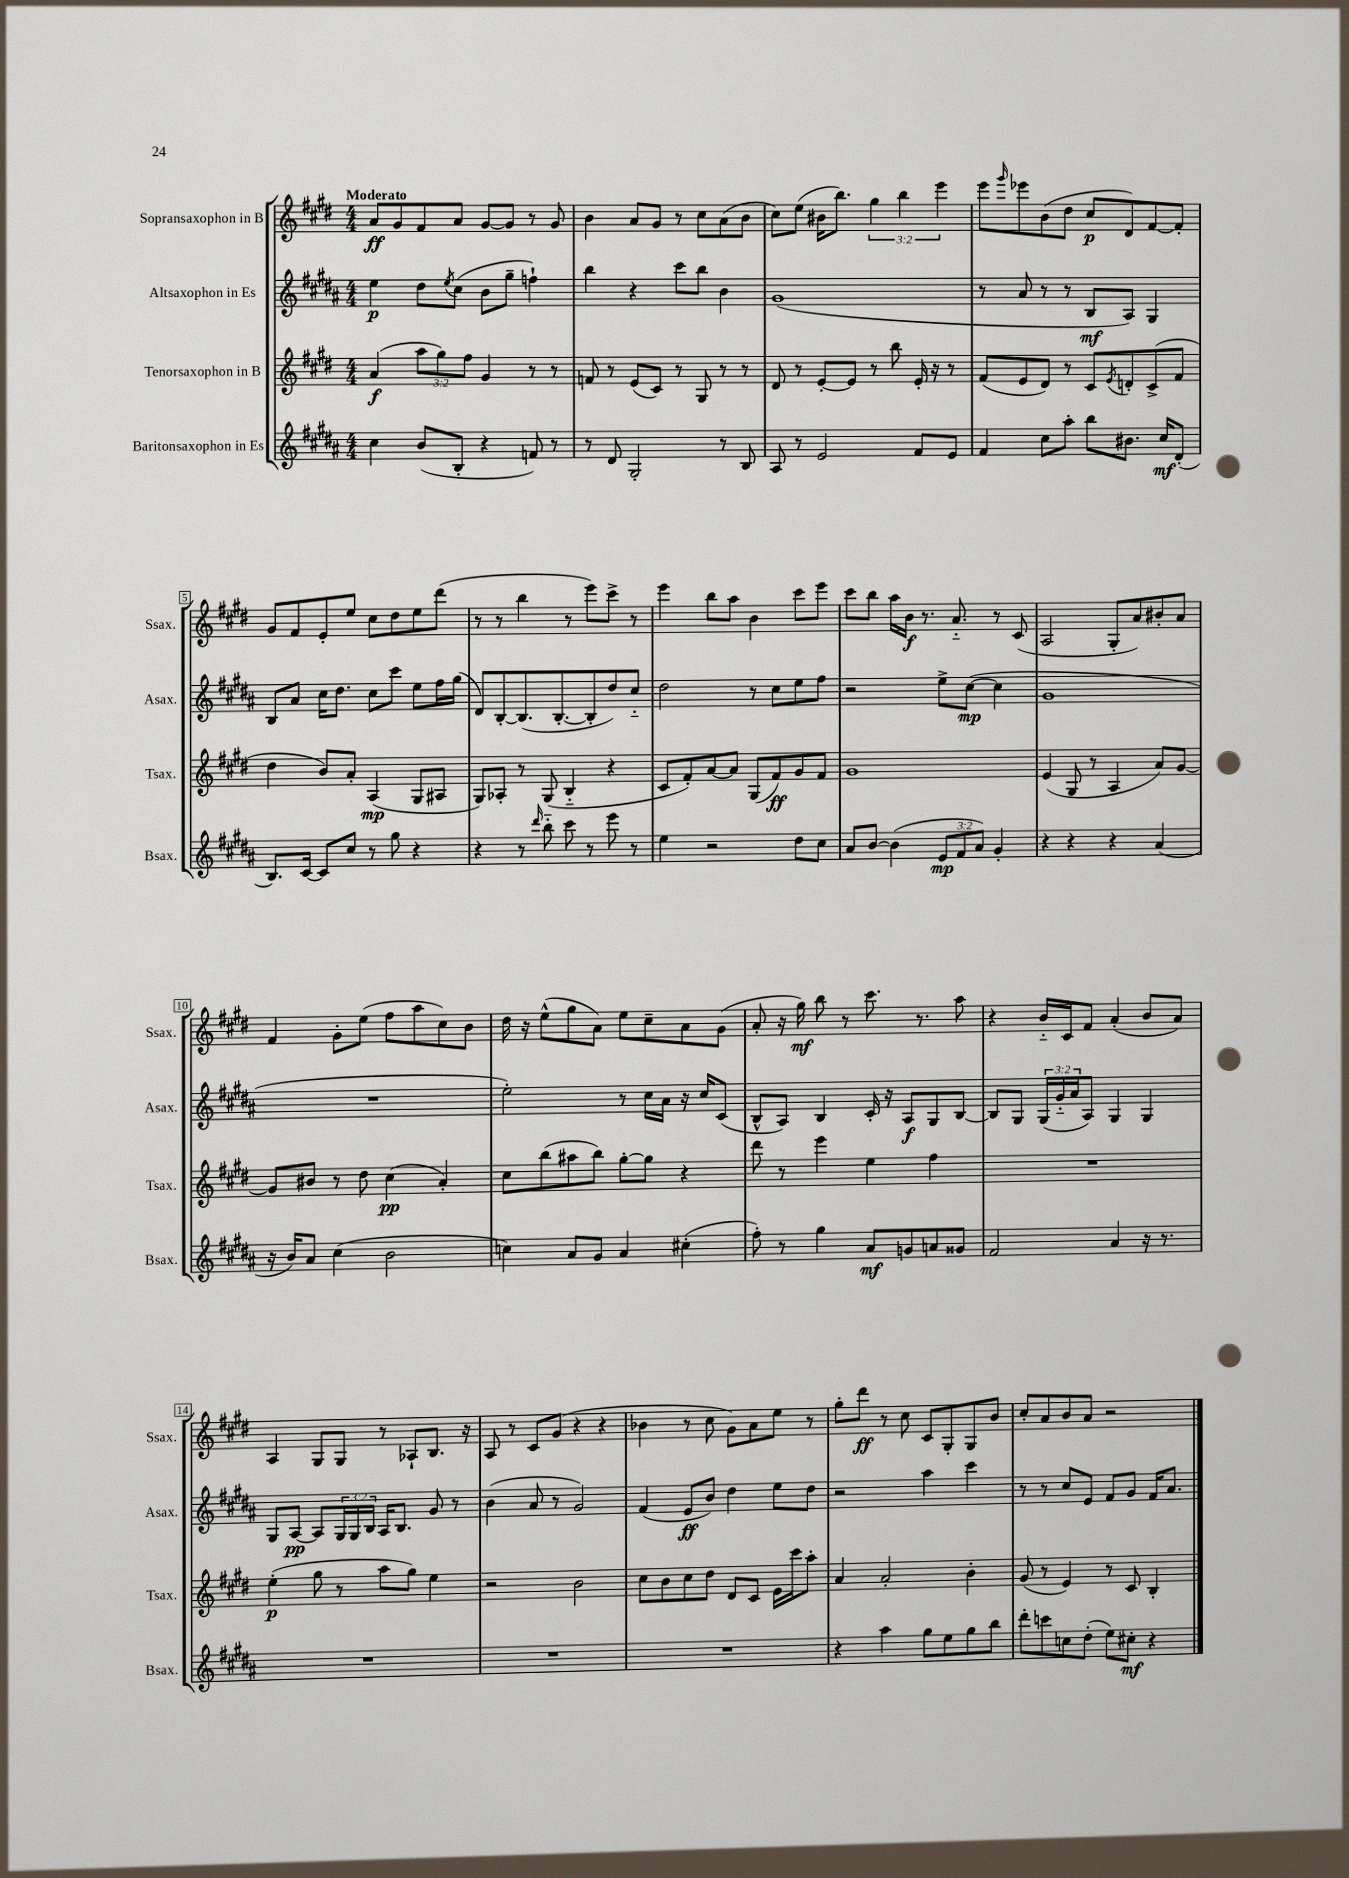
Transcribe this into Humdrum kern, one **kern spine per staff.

**kern	**dynam	**kern	**dynam	**kern	**dynam	**kern	**dynam
*part4	*part4	*part3	*part3	*part2	*part2	*part1	*part1
*staff4	*staff4	*staff3	*staff3	*staff2	*staff2	*staff1	*staff1
*I"Baritonsaxophon in Es	*	*I"Tenorsaxophon in B	*	*I"Altsaxophon in Es	*	*I"Sopransaxophon in B	*
*I'Bsax.	*	*I'Tsax.	*	*I'Asax.	*	*I'Ssax.	*
*clefG2	*	*clefG2	*	*clefG2	*	*clefG2	*
*k[f#c#g#d#a#]	*	*k[f#c#g#d#]	*	*k[f#c#g#d#a#]	*	*k[f#c#g#d#]	*
*M4/4	*	*M4/4	*	*M4/4	*	*M4/4	*
=1	=1	=1	=1	=1	=1	=1	=1
!	!	!	!	!	!	!LO:TX:a:B:t=Moderato	!
4cc#\	.	(4a/	f	4ee\	p	8a/L	ff
.	.	.	.	.	.	8g#/	.
(8b/L	.	12aa\L	.	8dd#\L	.	8f#/	.
.	.	12gg#\)	.	.	.	.	.
.	.	.	.	8qee/	.	.	.
8B'/J	.	.	.	(8cc#\J	.	8a/J	.
.	.	12ff#\J	.	.	.	.	.
4r	.	4g#/	.	8b\L	.	[8g#/L	.
.	.	.	.	8gg#~\J	.	8g#/J]	.
8fn/)	.	8r	.	4ffn`\)	.	8r	.
8r	.	8r	.	.	.	8g#/	.
=2	=2	=2	=2	=2	=2	=2	=2
8r	.	8fn/	.	4bb\	.	4b\	.
8d#/	.	8r	.	.	.	.	.
2G#'/	.	(8e/L	.	4r	.	8a/L	.
.	.	8c#/J)	.	.	.	8g#/J	.
.	.	8r	.	8ccc#\L	.	8r	.
.	.	8G#/	.	8bb\J	.	8cc#\L	.
8r	.	8r	.	4b\	.	(8a\	.
8B/	.	8r	.	.	.	8b\J	.
=3	=3	=3	=3	=3	=3	=3	=3
8A#/	.	8d#/	.	(1g#	.	8cc#\L)	.
8r	.	8r	.	.	.	(8ee\J	.
2e/	.	[8e'/L	.	.	.	16b#X\KL	.
.	.	.	.	.	.	8.bb\J)	.
.	.	8e/J]	.	.	.	.	.
.	.	8r	.	.	.	6gg#\	.
.	.	8bb\	.	.	.	.	.
.	.	.	.	.	.	6bb\	.
8f#/L	.	16e'/	.	.	.	.	.
.	.	16r	.	.	.	.	.
.	.	.	.	.	.	6eee\	.
8e/J	.	8r	.	.	.	.	.
=4	=4	=4	=4	=4	=4	=4	=4
4f#/	.	(8f#/L	.	8r	.	8eee\L	.
.	.	.	.	.	.	16qqggg#/	.
.	.	8e/	.	8a#/	.	8eee-X\	.
8cc#\L	.	8d#/J)	.	8r	.	(8b\	.
8aa#'\J	.	8r	.	8r	.	8dd#\J	.
8bb\L	.	8c#/L	.	8B/L	mf	8cc#/L	p
.	.	8qe/	.	.	.	.	.
8.b#X\J	.	8dn'/	.	8A#/J)	.	8d#/)	.
.	.	(8c#^/	.	4G#/	.	[8f#/	.
16cc#/KL	mf	.	.	.	.	.	.
(8d#'/J	.	8f#/J	.	.	.	8f#'/J]	.
!!LO:LB:g=z
=5	=5	=5	=5	=5	=5	=5	=5
8.B/L)	.	4dd#\	.	8B/L	.	8g#/L	.
.	.	.	.	8a#/J	.	8f#/	.
[16c#/Jk	.	.	.	.	.	.	.
8c#/L]	.	8b/L)	.	16cc#\KL	.	8e'/	.
.	.	.	.	8.dd#\J	.	.	.
8cc#/J	.	8a'/J	.	.	.	8ee/J	.
8r	.	(4A/	mp	8cc#\L	.	8cc#\L	.
8gg#\	.	.	.	8ccc#\J	.	8dd#\	.
4r	.	8G#/L	.	8ee\L	.	8ee\	.
.	.	8A#X/J	.	16ff#\L	.	(8ddd#\J	.
.	.	.	.	(16gg#\JJ	.	.	.
=6	=6	=6	=6	=6	=6	=6	=6
4r	.	8G#/L)	.	8d#/L)	.	8r	.
.	.	8A-X'/J	.	[8B'/	.	8r	.
8r	.	8r	.	(8.B/]	.	4bb\	.
16qqddd#/	.	.	.	.	.	.	.
8bb\	.	(8G#/	.	.	.	.	.
.	.	.	.	[8.B'/	.	.	.
8ccc#\	.	4B/	.	.	.	8r	.
8r	.	.	.	8B'/]	.	8eee\L)	.
8eee\	.	4r	.	8dd#/)	.	8ccc#^\J	.
8r	.	.	.	8cc#/J	.	8r	.
=7	=7	=7	=7	=7	=7	=7	=7
4ee\	.	8c#/L	.	2dd#\	.	4eee\	.
.	.	8f#'/)	.	.	.	.	.
2r	.	[8a/	.	.	.	8bb\L	.
.	.	8a/J]	.	.	.	8aa\J	.
.	.	(8G#/L	.	8r	.	4b\	.
.	.	8f#/)	ff	8cc#\L	.	.	.
8dd#\L	.	8g#/	.	8ee\	.	8ccc#\L	.
8cc#\J	.	8f#/J	.	8ff#\J	.	8eee\J	.
=8	=8	=8	=8	=8	=8	=8	=8
8a#/L	.	1g#	.	2r	.	8ccc#\L	.
[8b/J	.	.	.	.	.	8bb\J	.
(4b\]	.	.	.	.	.	16aa\LL	.
.	.	.	.	.	.	16b\JJ	f
.	.	.	.	.	.	8.r	.
12e/L	mp	.	.	8ee^\L	.	.	.
.	.	.	.	.	.	8.a/	.
12f#/	.	.	.	.	.	.	.
.	.	.	.	([8cc#\J	mp	.	.
12a#/J)	.	.	.	.	.	.	.
4g#'/	.	.	.	4cc#\]	.	8r	.
.	.	.	.	.	.	(8c#/	.
=9	=9	=9	=9	=9	=9	=9	=9
4r	.	(4e/	.	1g#	.	2A/	.
4r	.	8G#/	.	.	.	.	.
.	.	8r	.	.	.	.	.
4r	.	4A/	.	.	.	8G#'/L	.
.	.	.	.	.	.	8a/)	.
(4a#/	.	8a/L)	.	.	.	8b#X'/	.
.	.	[8g#/J	.	.	.	8a/J	.
!!LO:LB:g=z
=10	=10	=10	=10	=10	=10	=10	=10
16r	.	8g#/L]	.	1r	.	4f#/	.
16b/KL)	.	.	.	.	.	.	.
8a#/J	.	8b#X/J	.	.	.	.	.
(4cc#\	.	8r	.	.	.	8g#'\L	.
.	.	8dd#\	.	.	.	(8ee\J	.
2b\	.	(4cc#\	pp	.	.	8ff#\L	.
.	.	.	.	.	.	8aa\	.
.	.	4a'/)	.	.	.	8cc#\)	.
.	.	.	.	.	.	8b\J	.
=11	=11	=11	=11	=11	=11	=11	=11
4ccn\)	.	8cc#\L	.	2ee'\)	.	16dd#\	.
.	.	.	.	.	.	16r	.
.	.	(8bb\	.	.	.	(8ee^^\L	.
8a#/L	.	8aa#X\	.	.	.	8gg#\	.
8g#/J	.	8bb\J)	.	.	.	8a\J)	.
4a#/	.	[8gg#'\L	.	8r	.	8ee\L	.
.	.	8gg#\J]	.	16cc#\LL	.	8cc#~\	.
.	.	.	.	16a#\JJ	.	.	.
(4cc#X'\	.	4r	.	16r	.	8a\	.
.	.	.	.	16cc#/KL	.	.	.
.	.	.	.	(8c#/J	.	(8g#\J	.
=12	=12	=12	=12	=12	=12	=12	=12
8ff#'\)	.	8ddd#\	.	8B^^/L	.	8a'/	.
8r	.	8r	.	8A#/J)	.	16r	.
.	.	.	.	.	.	16gg#\)	mf
4gg#\	.	4eee\	.	4B/	.	8bb\	.
.	.	.	.	.	.	8r	.
8a#/L	mf	4ee\	.	16c#'/	.	8.ccc#\	.
.	.	.	.	16r	.	.	.
8gn/	.	.	.	8A#/L	f	.	.
.	.	.	.	.	.	8.r	.
8an/	.	4ff#\	.	8G#/	.	.	.
8g##X/J	.	.	.	[8B/J	.	8aa\	.
=13	=13	=13	=13	=13	=13	=13	=13
2f#/	.	1r	.	8B/L]	.	4r	.
.	.	.	.	8G#/J	.	.	.
.	.	.	.	(24G#/LL	.	16b/LL	.
.	.	.	.	24g#/	.	.	.
.	.	.	.	.	.	16c#/J	.
.	.	.	.	24a#/J	.	.	.
.	.	.	.	8A#/J)	.	8f#/J	.
4a#/	.	.	.	4G#/	.	(4a'/	.
16r	.	.	.	4G#/	.	8b/L	.
8.r	.	.	.	.	.	.	.
.	.	.	.	.	.	8a/J)	.
!!LO:LB:g=z
=14	=14	=14	=14	=14	=14	=14	=14
1r	.	(4ee'\	p	8G#/L	.	4A/	.
.	.	.	.	[8A#/J	pp	.	.
.	.	8gg#\	.	8A#/L]	.	8G#/L	.
.	.	8r	.	24G#/L	.	8G#/J	.
.	.	.	.	24G#/	.	.	.
.	.	.	.	24B/JJ	.	.	.
.	.	8aa\L	.	16A#/KL	.	8r	.
.	.	.	.	8.B/J	.	.	.
.	.	8gg#\J)	.	.	.	8A-X`/L	.
.	.	4ee\	.	8g#/	.	8.B/J	.
.	.	.	.	8r	.	.	.
.	.	.	.	.	.	16r	.
=15	=15	=15	=15	=15	=15	=15	=15
1r	.	2r	.	(4b\	.	8A/	.
.	.	.	.	.	.	8r	.
.	.	.	.	8a#/	.	8c#/L	.
.	.	.	.	8r	.	(8g#/J	.
.	.	2b\	.	2g#/)	.	4r	.
.	.	.	.	.	.	4r	.
=16	=16	=16	=16	=16	=16	=16	=16
1r	.	8cc#\L	.	(4f#/	.	4b-X\	.
.	.	8b\	.	.	.	.	.
.	.	8cc#\	.	8e/L	ff	8r	.
.	.	8dd#\J	.	8b/J)	.	8cc#\	.
.	.	8d#/L	.	4dd#\	.	8g#\L)	.
.	.	8c#/J	.	.	.	8a\	.
.	.	16e\LL	.	8ee\L	.	8ee\J	.
.	.	16ccc#\J	.	.	.	.	.
.	.	8aa'\J	.	8dd#\J	.	8r	.
=17	=17	=17	=17	=17	=17	=17	=17
4r	.	4a/	.	2r	.	8gg#'\L	.
.	.	.	.	.	.	8ddd#\J	ff
4aa#\	.	2a'/	.	.	.	8r	.
.	.	.	.	.	.	8cc#\	.
8gg#\L	.	.	.	4aa#\	.	8c#/L	.
8ee\	.	.	.	.	.	8G#'/	.
8gg#\	.	4b'\	.	4ccc#\	.	8G#/	.
8bb\J	.	.	.	.	.	8b/J	.
=18	=18	=18	=18	=18	=18	=18	=18
8ddd#'\L	.	(8g#/	.	8r	.	8cc#'/L	.
8cccn\	.	8r	.	8r	.	8a/	.
8ccn\	.	4e/)	.	8cc#/L	.	8b/	.
(8dd#'\J	.	.	.	8e/J	.	8a/J	.
8ee\L)	.	8r	.	8f#/L	.	2r	.
8cc#X'\J	mf	8c#/	.	8g#/J	.	.	.
4r	.	4B'/	.	16f#/KL	.	.	.
.	.	.	.	8.a#/J	.	.	.
==	==	==	==	==	==	==	==
*-	*-	*-	*-	*-	*-	*-	*-
